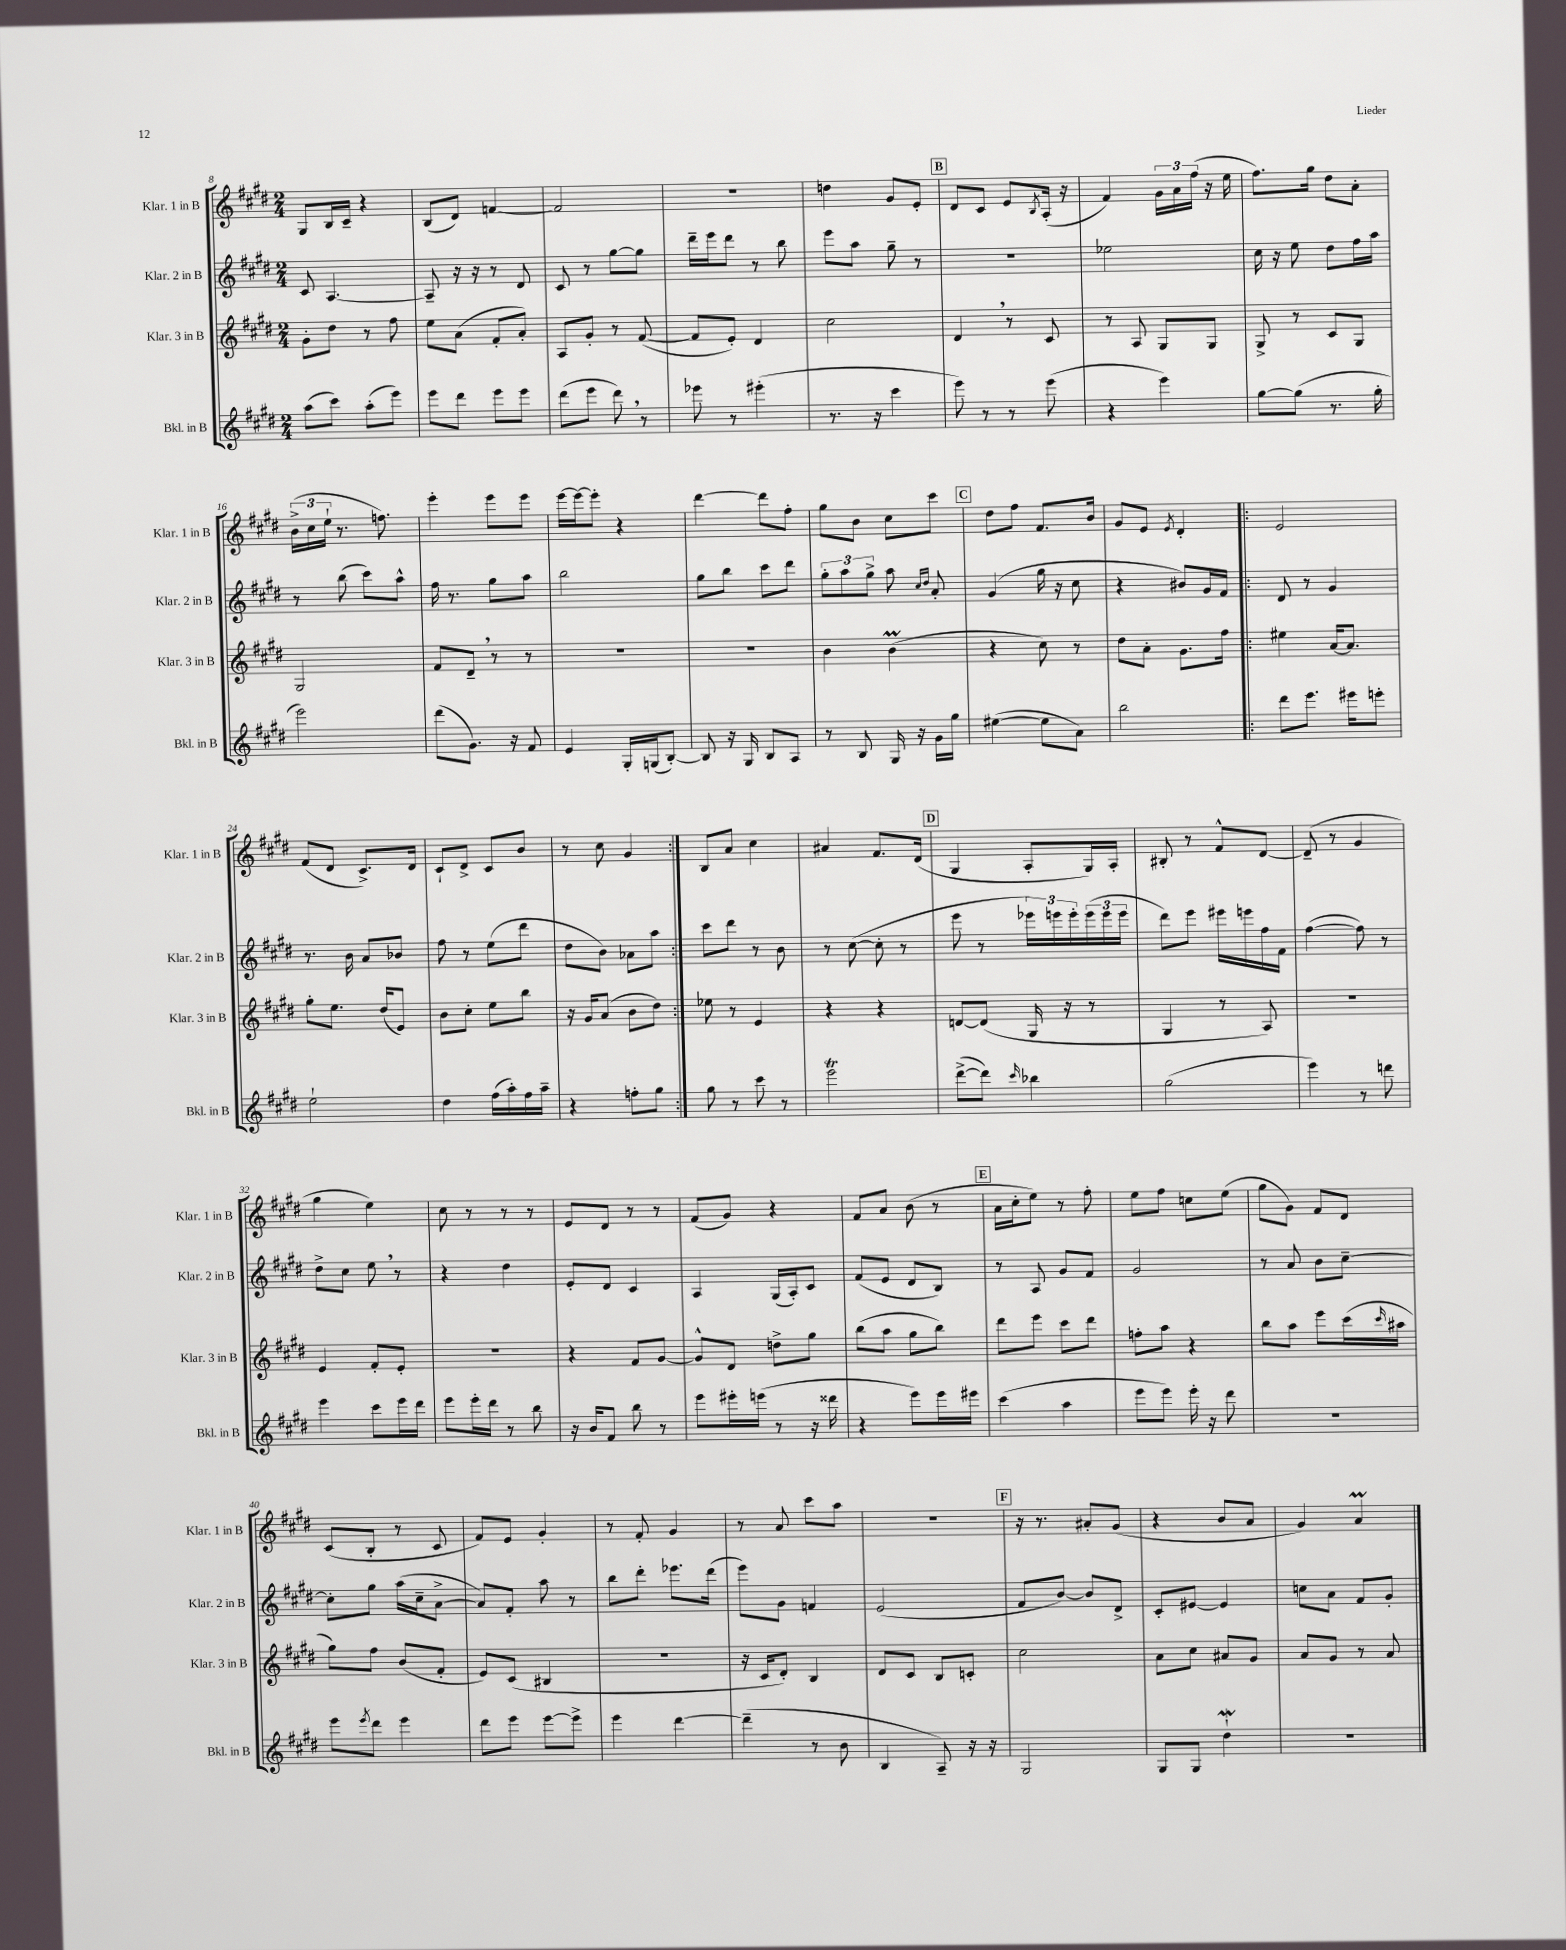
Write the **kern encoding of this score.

**kern	**kern	**kern	**kern
*staff4	*staff3	*staff2	*staff1
*clefG2	*clefG2	*clefG2	*clefG2
*k[f#c#g#d#]	*k[f#c#g#d#]	*k[f#c#g#d#]	*k[f#c#g#d#]
*M2/4	*M2/4	*M2/4	*M2/4
(8aa\L	8g#'\L	8c#/	8G#/L
8ccc#\J)	8dd#\J	[4.A/	16B/L
.	.	.	16c#~/JJ
(8aa'\L	8r	.	4r
8eee\J)	8ff#\	.	.
=	=	=	=
8eee\L	8ee\L	8A~/]	(8B/L
8ddd#\J	(8a\J	16r	8d#/J)
.	.	16r	.
8eee\L	8f#'/L	8r	[4f/
8eee\J	8a'/J)	8d#/	.
=	=	=	=
(8ddd#\L	8A/L	8c#/	2f/]
8eee\J	8g#'/J	8r	.
8ddd#\)	8r	[8gg#\L	.
8r	([8f#/	8gg#\]J	.
=	=	=	=
8eee-\	8f#/]L	16ddd#~\LL	2r
.	.	16eee\J	.
8r	8e'/J)	8ddd#\J	.
(4eee#'\	4d#/	8r	.
.	.	8bb\	.
=	=	=	=
8.r	2cc#\	8eee\L	4dd\
.	.	8aa\J	.
16r	.	.	.
4ccc#\	.	8gg#~\	8g#/L
.	.	8r	8e'/J
=	=	=	=
8eee\)	4d#/	2r	8d#/L
8r	.	.	8c#/J
8r	8r	.	8e/L
.	.	.	8qB/
(8eee\	8c#/	.	(16A'/Jk
.	.	.	16r
=	=	=	=
4r	8r	2ee-\	4f#/)
.	8A/	.	.
4eee\)	8G#/L	.	24g#\LL
.	.	.	24a\
.	.	.	(24ff#\JJ
.	8G#/J	.	16r
.	.	.	16ee\
=	=	=	=
[8gg#\L	8G#^/	16cc#\	8.ff#\L)
.	.	16r	.
(8gg#\]J	8r	8ee\	.
.	.	.	16gg#\Jk
8.r	8c#/L	8dd#\L	8dd#\L
.	8G#/J	16ff#\L	8a'\J
16gg#'\	.	16aa\JJ	.
=	=	=	=
2eee\)	2G#/	8r	(24b^\LL
.	.	.	24cc#\
.	.	.	24ee`\JJ
.	.	(8bb\	8.r
.	.	8ccc#\L)	.
.	.	.	8.ff\)
.	.	8aa^^\J	.
=	=	=	=
(8ddd#\L	8f#/L	16ff#\	4eee'\
.	.	8.r	.
8.g#\J)	8d#~/J	.	.
.	8r	8gg#\L	8eee\L
16r	.	.	.
8f#/	8r	8aa\J	8eee\J
=	=	=	=
4e/	2r	2bb\	[16eee\LL
.	.	.	16eee\_J
.	.	.	8eee'\]J
16G#'/LL	.	.	4r
(16G/J	.	.	.
[8B'/J)	.	.	.
=	=	=	=
8B/]	2r	8gg#\L	[4ddd#\
16r	.	8bb\J	.
16G#/	.	.	.
8B/L	.	8ccc#\L	8ddd#\]L
8A/J	.	8ddd#\J	8ff#'\J
=	=	=	=
8r	4b\	12gg#'\L	8gg#\L
.	.	12aa\	.
8B/	.	.	8b\J
.	.	12gg#^\J	.
16G#/	(4b\	8aa\	8cc#\L
16r	.	.	.
.	.	16qqcc#/LL	.
.	.	16qqdd#/JJ	.
16g#\LL	.	8a'/	8ccc#\J
16gg#\JJ	.	.	.
=	=	=	=
([4ee#\	4r	(4g#/	8dd#\L
.	.	.	8ff#\J
8ee#\]L	8cc#\)	16gg#\	8.f#/L
.	.	16r	.
8a\J)	8r	8cc#\	.
.	.	.	16b/Jk
=	=	=	=
2bb\	8dd#\L	4r	8g#/L
.	8a'\J	.	8e/J
.	.	.	8qe/
.	8.g#\L	8b#/L)	4d#'/
.	.	16g#/L	.
.	16ff#\Jk	16f#/JJ	.
=!|:	=!|:	=!|:	=!|:
8ddd#\L	4ee#\	8d#/	2e/
8.eee\J	.	8r	.
.	[16a/LK	4g#/	.
16eee#\LK	8.a/]J	.	.
8eee'\J	.	.	.
=	=	=	=
2ee`\	8gg#'\L	8.r	(8f#/L
.	8.ee\J	.	8d#/J
.	.	16b\	.
.	.	8a/L	8.c#^/L)
.	(16dd#/LK	.	.
.	8e/J)	8b-/J	.
.	.	.	16d#/Jk
=	=	=	=
4dd#\	8b\L	8ff#\	8c#`/L
.	8cc#'\J	8r	8d#^/J
(16ff#\LL	8ee\L	(8ee\L	8c#/L
16aa'\)	.	.	.
16ff#\	8bb\J	8ddd#\J	8b/J
16aa~\JJ	.	.	.
=	=	=	=
4r	16r	8dd#\L	8r
.	16g#/LK	.	.
.	(8a/J	8b\J)	8cc#\
8ff'\L	8b\L	8a-\L	4g#/
8gg#\J	8dd#\J)	8aa\J	.
=:|!	=:|!	=:|!	=:|!
8gg#\	8ee-\	8ccc#\L	8B/L
8r	8r	8ddd#\J	8a/J
8ccc#\	4e/	8r	4cc#\
8r	.	8b\	.
=	=	=	=
2eee\	4r	8r	4a#/
.	.	([8cc#\	.
.	4r	8cc#'\]	8.f#/L
.	.	8r	.
.	.	.	(16d#/Jk
=	=	=	=
([8ddd#^\L	[8d/L	8eee\	4G#/
8ddd#\]J)	(8d/]J	8r	.
16qqccc#/	.	.	.
4bb-\	16G#/	24eee-\LL)	8A'/L
.	.	24eee\	.
.	16r	.	.
.	.	24eee'\	.
.	8r	(24eee\	16G#/L)
.	.	24eee\	.
.	.	.	16A'/JJ
.	.	24eee\JJ	.
=	=	=	=
(2gg#\	4G#/	8ddd#\L)	8B#'/
.	.	8eee\J	8r
.	8r	16eee#\LL	8f#^^/L
.	.	16eee\	.
.	8A/)	16ff#\	[8d#/J
.	.	16f#\JJ	.
=	=	=	=
4eee\)	2r	([4ff#\	(8d#~/]
.	.	.	8r
8r	.	8ff#\])	4g#/
8ddd\	.	8r	.
=	=	=	=
4eee\	4e/	8dd#^\L	4gg#\
.	.	8cc#\J	.
8ccc#\L	8f#'/L	8ee\	4ee\)
16eee\L	8e'/J	8r	.
16ddd#\JJ	.	.	.
=	=	=	=
8eee\L	2r	4r	8cc#\
16eee'\L	.	.	8r
16ddd#\JJ	.	.	.
8r	.	4dd#\	8r
8bb\	.	.	8r
=	=	=	=
16r	4r	8e'/L	8e/L
16b/LK	.	.	.
8f#/J	.	8d#/J	8d#/J
8bb\	8f#/L	4c#/	8r
8r	[8g#/J	.	8r
=	=	=	=
8eee\L	8g#^^/]L	4A/	(8f#/L
16eee#'\L	8d#/J	.	8g#/J)
(16eee\JJ	.	.	.
8r	8dd^\L	(16G#/LL	4r
.	.	16A'/J)	.
16r	8gg#\J	8c#/J	.
16ddd##\	.	.	.
=	=	=	=
4r	(8bb\L	(8f#/L	8f#/L
.	8aa\J	8e/J	8a/J
8eee\L)	8gg#\L	8d#/L	(8b\
16eee\L	8bb\J)	8B/J)	8r
16eee#\JJ	.	.	.
=	=	=	=
(4ccc#\	8ddd#\L	8r	16a\LL
.	.	.	16cc#'\J
.	8eee\J	8A/	8ee\J)
4aa\	8ccc#\L	8g#/L	8r
.	8ddd#\J	8f#/J	8ff#'\
=	=	=	=
8eee\L	8ff'\L	2g#/	8ee\L
8eee\J)	8aa\J	.	8ff#\J
16eee'\	4r	.	8cc\L
16r	.	.	.
8ddd#\	.	.	(8ee\J
=	=	=	=
2r	8bb\L	8r	8gg#\L
.	8aa\J	8a/	8g#\J)
.	8eee\L	8b\L	8f#/L
.	(16ccc#\L	[8cc#~\J	8d#/J
.	16qqccc#/	.	.
.	16aa#\JJ	.	.
=	=	=	=
8eee\L	8gg#\L)	8cc#'\]L	(8c#/L
8qeee/	.	.	.
8ddd#\J	8ff#\J	8gg#\J	8B'/J
4eee\	(8b/L	(16aa\LL	8r
.	.	16cc#~\J	.
.	8f#'/J	[8a^\J	8c#/
=	=	=	=
8ddd#\L	8e/L)	8a/]L)	8f#/L)
8eee\J	(8c#/J	8f#'/J	8e/J
[8eee\L	4B#/	8aa\	4g#'/
8eee^\]J	.	8r	.
=	=	=	=
4eee\	2r	8bb\L	8r
.	.	8ddd#'\J	8f#'/
[4ddd#\	.	8.eee-\L	4g#/
.	.	(16ddd#\Jk	.
=	=	=	=
(4ddd#~\]	16r	8eee\L)	8r
.	16c#/LK	.	.
.	8d#'/J)	8g#\J	8a/
8r	4B/	4f/	8ccc#\L
8b\	.	.	8aa\J
=	=	=	=
4B/	8d#/L	(2e/	2r
.	8c#/J	.	.
8A~/)	8B/L	.	.
16r	8c'/J	.	.
16r	.	.	.
=	=	=	=
2G#/	2cc#\	8f#/L	16r
.	.	.	8.r
.	.	[8b/J)	.
.	.	8b/]L	8a#'/L
.	.	8d#^/J	(8g#/J
=	=	=	=
8G#/L	8a\L	8c#'/L	4r
8G#/J	8cc#\J	[8e#/J	.
4dd#`\	8a#/L	4e#/]	8b/L
.	8g#/J	.	8a/J
=	=	=	=
2r	8a/L	8cc\L	4g#/)
.	8g#/J	8a\J	.
.	8r	8f#/L	4a/
.	8a/	8g#'/J	.
==	==	==	==
*-	*-	*-	*-
